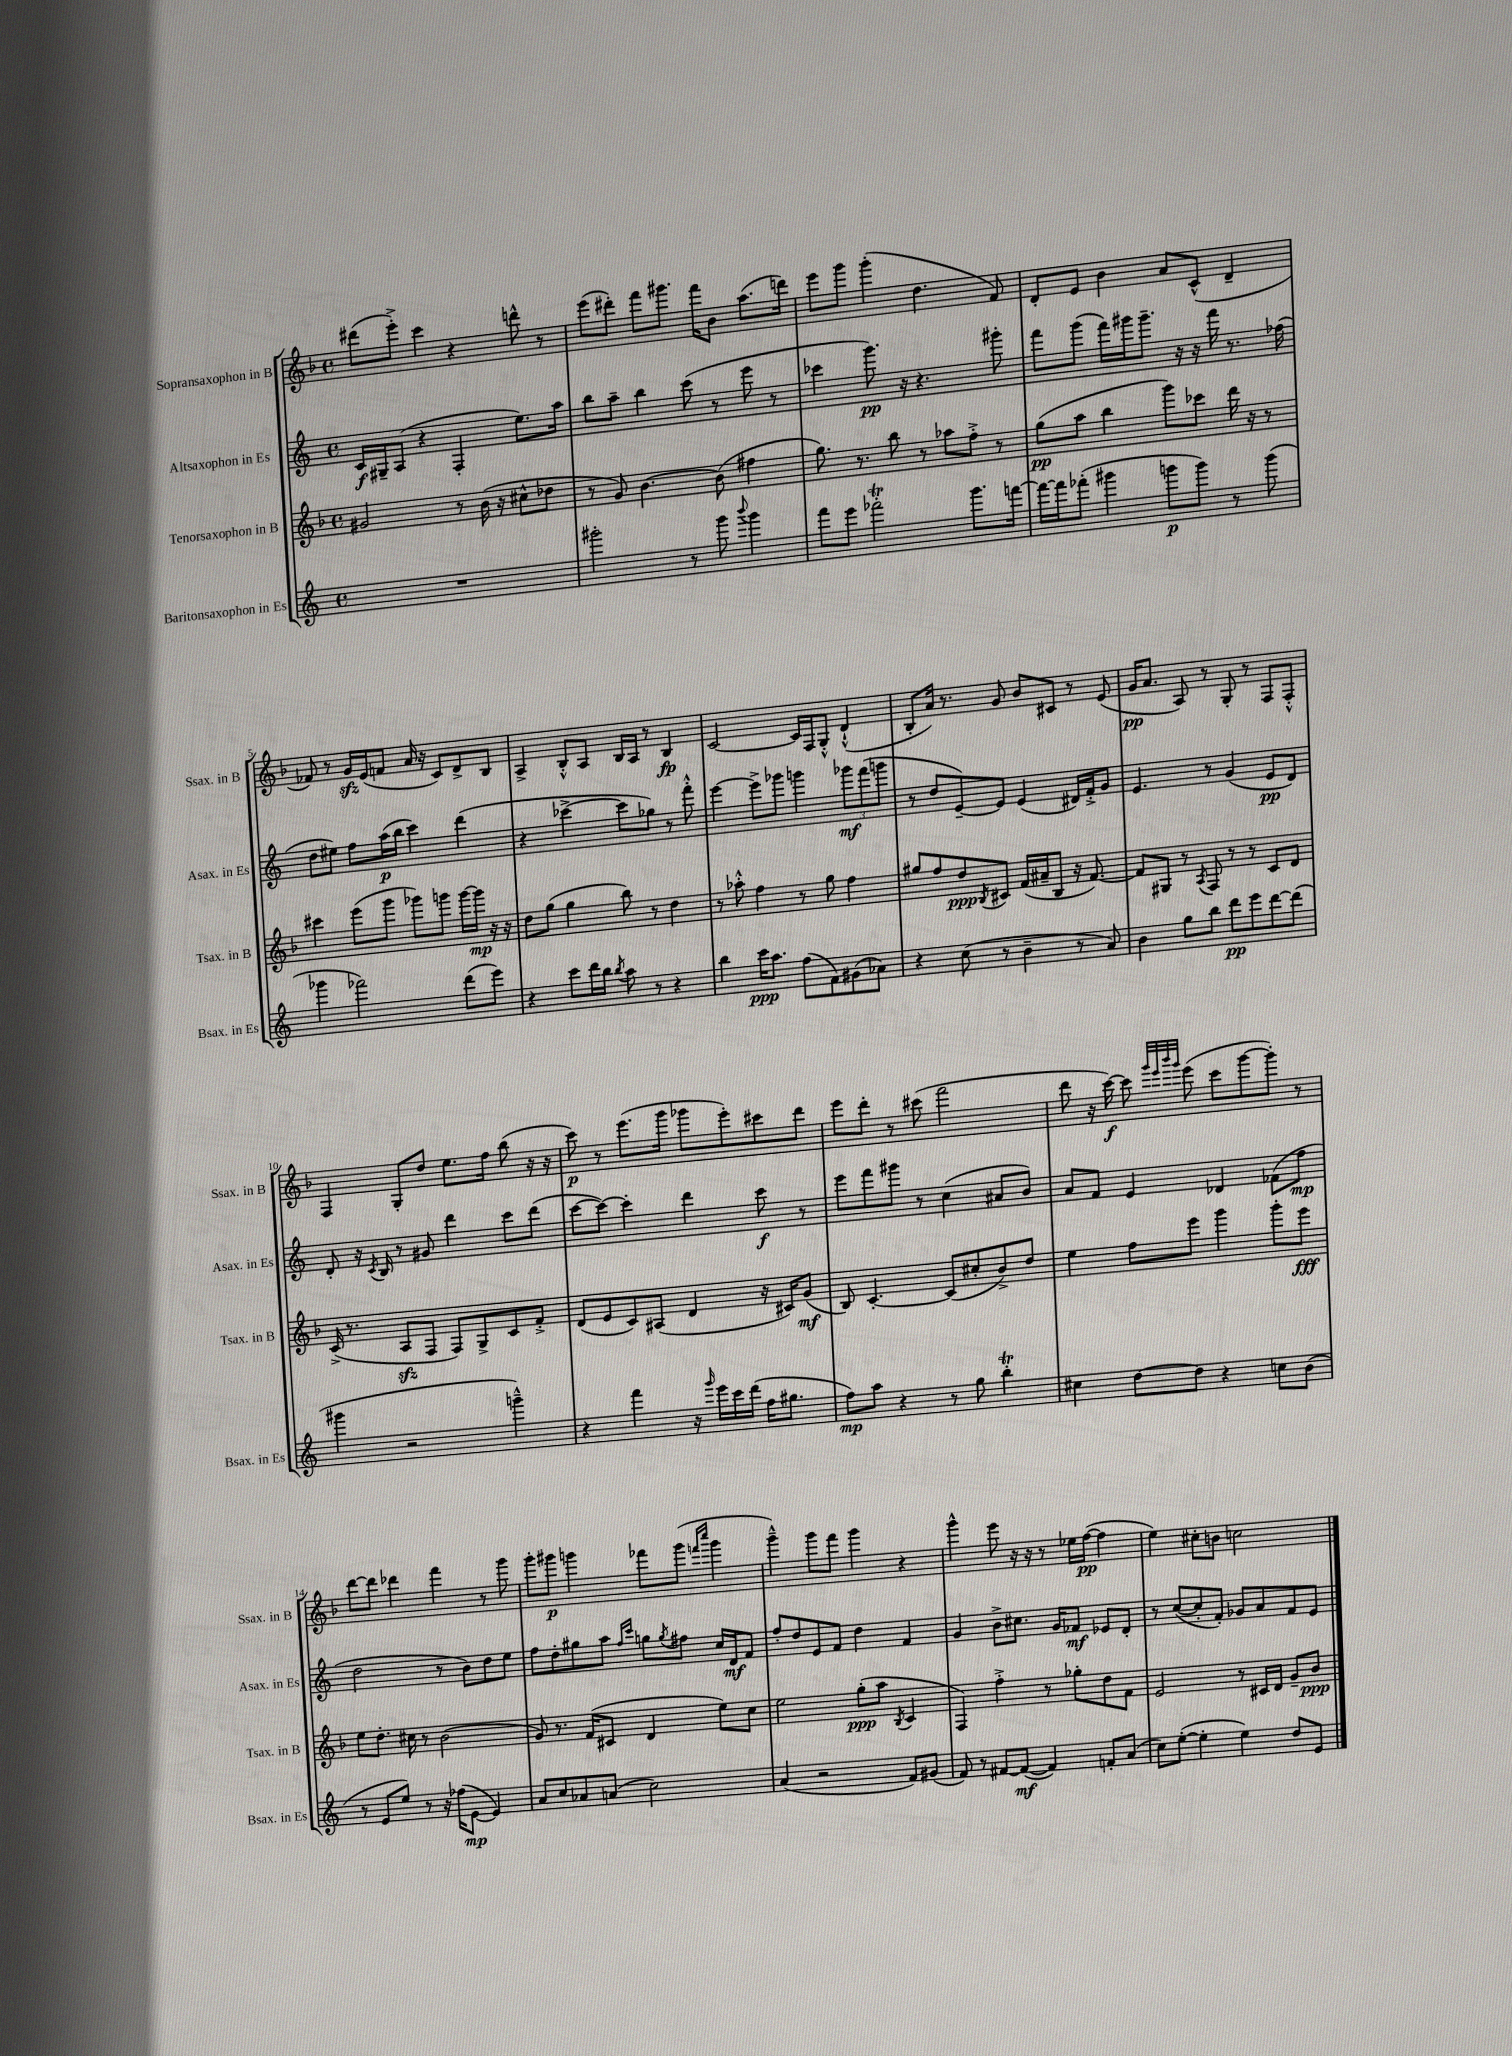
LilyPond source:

<<
\new StaffGroup <<
\new Staff = "s0" \with { instrumentName = "Sopransaxophon in B" shortInstrumentName = "Ssax. in B" } {
    \clef treble \key f \major \defaultTimeSignature \time 4/4
    dis'''8( e'''8-.->) c'''4 r4 d'''8-^ r8 |
    e'''8( dis'''8-.) f'''8 gis'''8. f'''16 bes'8 a''8.( d'''16) |
    e'''8 g'''8 g'''4-.( d''4. f'8) |
    d'8-. e'8 bes'4 a'8 c'8-^( d'4-- |
    fes'8) r8 g'16\sfz e'16( f'8 a'16 r16 c'8) d'8-> bes8 |
    a4-> bes8-.-^ a8 bes16 a16 r8 bes4\fp |
    c'2~ c'16 f16 g8-.-^ d'4-!-^( |
    bes8-. a'16) r8. g'8 bes'8 cis'8 r8 e'8( |
    g'16\pp a'8. a8) r8 g8-. r8 f8 f8-.-^ |
    f4 g8-. d''8 e''8. f''16 bes''8( r16 r16 |
    c'''8\p) r8 e'''8.( g'''16 ges'''8 e'''8-.) cis'''8 d'''8 |
    e'''8 d'''8-. r8 cis'''8( f'''2 |
    d'''8 r16 c'''16~\f) c'''8 \grace { g'''32 e'''32 bes'''32 g'''32 } e'''8( c'''8 g'''8~ g'''8-.) r8 |
    d'''8~ d'''8 des'''4 f'''4 r8 g'''8 |
    g'''8-. gis'''8\p g'''4 fes'''8 g'''8( \grace { f'''16 c''''16 } g'''4 |
    g'''4---^) g'''8 f'''8 g'''4 r4 |
    g'''4-^ e'''8 r16 r16 r8 ees''16 f''16~\pp( f''4 |
    e''4) cis''8-. b'8 c''2 \bar "|." |
}
\new Staff = "s1" \with { instrumentName = "Altsaxophon in Es" shortInstrumentName = "Asax. in Es" } {
    \clef treble \key c \major \defaultTimeSignature \time 4/4
    c'16\f gis16-- a8( r4 f4-. e''8.) a''16 |
    b''8 a''8-- b''4 c'''8( r8 e'''8 r8 |
    ces'''4 g'''8.\pp) r16 r4. gis'''8-. |
    f'''8 g'''8( f'''16) gis'''16 gis'''8.-- r16 r16 f'''16 r8. fes''16( |
    d''8 eis''8) f''8 a''16\p( b''16 c'''4) d'''4( |
    r4 ces'''4~-> ces'''8 ges''8) r8 f'''8-.-^ |
    e'''4~ e'''8-> ges'''8 g'''4 \tuplet 3/2 { ges'''8\mf f'''8( g'''8 } |
    r8 d''8 e'8~--) e'8 e'4( dis'16) f'16-.-> g'8 |
    e'4. r8 g'4( e'8\pp d'8) |
    d'8-. r16 \acciaccatura { c'8 } b16 r8 gis'8 d'''4 c'''8 d'''8( |
    c'''8~ c'''8~) c'''4-. d'''4 c'''8\f r8 |
    e'''8 f'''8 gis'''8 r8 c''4( ais'8 b'8) |
    a'8 f'8 e'4 des'4 fes'8( f''8\mp |
    d''2 r8 b'8) d''8 e''8 |
    f''8 d''8-. gis''8 a''8 \grace { f''16 c'''16 } g''8 \acciaccatura { g''8 } fis''8 c''16 d'16\mf f'8 |
    f''8-. d''8 e'8 f'8 d''4 f'4 |
    g'4 b'8-> cis''8. g'16 fes'8\mf ees'8 d'8-. |
    r8 c''8~( c''8-. f'8-.) ges'8 a'8 f'8 e'8 \bar "|." |
}
\new Staff = "s2" \with { instrumentName = "Tenorsaxophon in B" shortInstrumentName = "Tsax. in B" } {
    \clef treble \key f \major \defaultTimeSignature \time 4/4
    gis'2 r8 bes'16( r16 cis''8-^ des''8 |
    r8 g'8) bes'4.~ bes'8( fis''4 |
    g''8.) r8. bes''8 r8 aes''8 f''8-.-> r8 |
    g''8\pp( a''8 bes''4 g'''8) ces'''8 d'''16 r16 r8 |
    cis'''4 e'''8( g'''8 ges'''8) g'''8 g'''16~ g'''16\mp r16 r16 |
    d''8 g''8( g''4 bes''8) r8 d''4 |
    r8 aes''8-.-^ f''4 r8 g''8 f''4 |
    gis''8 f''8 d''8\ppp \acciaccatura { bes8 } cis'8 f'16( ais'16-- bes8 r16 f'8.~) |
    f'8 gis8 r8 \acciaccatura { a8 } f8 r8 r8 c'8 d'8 |
    c'16->( r8. a8\sfz f8 f8) g8-> c'8 f'8-.-> |
    d'8( e'8 c'8) ais8( d'4 r16 cis'16) g'8\mf( |
    bes8) c'4.~-. c'8( cis''8-. bes'8->) d''8 |
    e''4 f''8 e'''8 g'''4 g'''8-. e'''8\fff |
    e''8 d''8.-. cis''16 r8 bes'2( |
    g'8) r8. f'16( cis'8 d'4 e''8) c''8 |
    e''2 g''8-.\ppp( a''8 \acciaccatura { bes8 } c'4 |
    f4) f''4-.-> r8 ges''8-. d''8 f'8 |
    e'2 r8 cis'16 d'16 g'8-- bes'8\ppp \bar "|." |
}
\new Staff = "s3" \with { instrumentName = "Baritonsaxophon in Es" shortInstrumentName = "Bsax. in Es" } {
    \clef treble \key c \major \defaultTimeSignature \time 4/4
    R1 |
    gis'''2-. r8 gis'''8 \appoggiatura { b'''8 } gis'''4 |
    f'''8 e'''8 fes'''2-.\trill g'''8. f'''16~ |
    f'''16~ f'''16 fes'''8-.( gis'''4 g'''8\p g'''8) r8 g'''8( |
    ges'''4 fes'''2) d'''8( e'''8) |
    r4 c'''8 d'''16 b''16 \acciaccatura { b''8 } a''8 r8 r4 |
    b''4 c'''16\ppp a''8. f''8( f'8) gis'8( aes'8) |
    r4 c''8( r8 b'4-- r8 a'8) |
    b'4 g''8 b''8 d'''8\pp e'''8 d'''8~ d'''8( |
    gis'''4 r2 g'''4---^) |
    r4 f'''4 r16 \grace { g'''16 } e'''16 c'''16 d'''16( f''16 gis''8. |
    f''8\mp) a''8 r4 r8 g''8 b''4-.\trill |
    cis''4 d''8~ d''8 r4 c''8 b'8( |
    r8 e'8 e''8) r8 r16 fes''16( e'8~\mp e'4) |
    a'8 c''8 aes'8 a'8( c''2) |
    a'4( r2 f'8) gis'8( |
    f'8) r8 fis'8~ fis'8~\mf( fis'4) f'8-. a'8( |
    c''8) e''8~-.( e''4-. e''4) d''8 e'8 \bar "|." |
}
>>
>>
